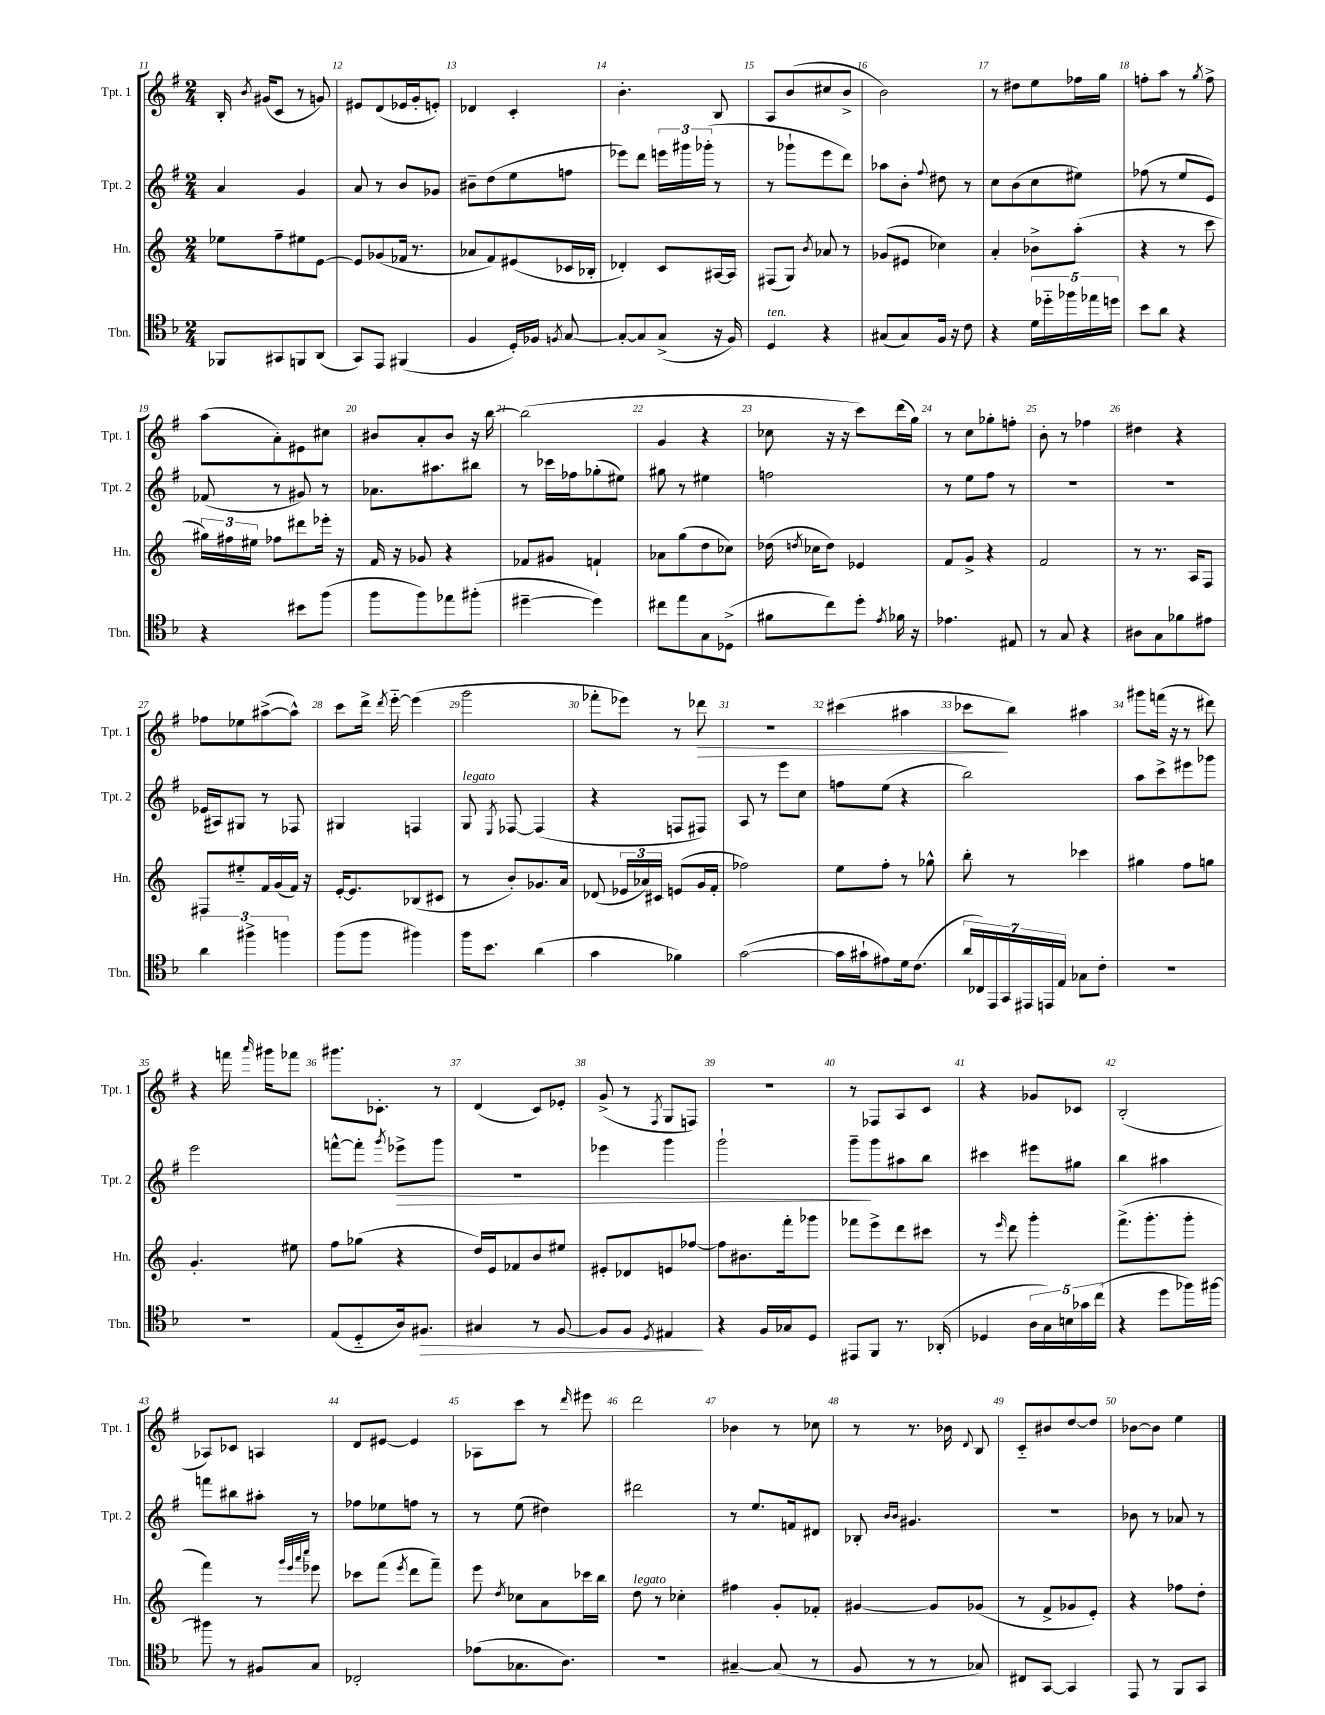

**kern	**dynam	**kern	**kern	**dynam	**kern	**dynam
*part4	*part4	*part3	*part2	*part2	*part1	*part1
*staff4	*staff4	*staff3	*staff2	*staff2	*staff1	*staff1
*I"Tbn.	*	*I"Hn.	*I"Tpt. 2	*	*I"Tpt. 1	*
*I'Tbn.	*	*I'Hn.	*I'Tpt. 2	*	*I'Tpt. 1	*
*clefC4	*	*clefG2	*clefG2	*	*clefG2	*
*k[b-]	*	*k[]	*k[f#]	*	*k[f#]	*
*M2/4	*	*M2/4	*M2/4	*	*M2/4	*
=11	=11	=11	=11	=11	=11	=11
8FF-X/L	.	8ee-X\L	4a/	.	16B'/	.
.	.	.	.	.	8qb/	.
.	.	.	.	.	(16g#X/KL	.
8GG#X/	.	8ff~\	.	.	8c/J	.
8FFn/	.	8ee#X\	4g/	.	8r	.
(8AA/J	.	[8e\J	.	.	8gn/)	.
=12	=12	=12	=12	=12	=12	=12
8GG/L)	.	8e/L]	8a/	.	8e#X/L	.
8EE/J	.	(8g-X/	8r	.	(8d/	.
(4FF#X/	.	16f-X/Jk	8b/L	.	16e-X/L	.
.	.	8.r	.	.	16g'/J	.
.	.	.	8g-X/J	.	8en'/J)	.
=13	=13	=13	=13	=13	=13	=13
4F/	.	8a-X/L	8b#X~\L	.	4d-X/	.
.	.	8f/)	(8dd\	.	.	.
16D'/LL)	.	(8e#X/	8ee\	.	4c'/	.
16F-X/JJ	.	.	.	.	.	.
8qFn/	.	.	.	.	.	.
[8G/	.	16c-X/L	8ffn\J	.	.	.
.	.	16B-X'/JJ	.	.	.	.
=14	=14	=14	=14	=14	=14	=14
8G'/L_	.	4d-X'/)	8eee-X\L)	.	4.b'\	.
8G/]	.	.	8ddd\J	.	.	.
(8G^/J	.	8c/L	24eeen\LL	.	.	.
.	.	.	24ggg#X\	.	.	.
.	.	.	(24ggg-X'\JJ	.	.	.
16r	.	[16A#X/L	8r	.	8B/	.
16F/)	.	16A#/JJ]	.	.	.	.
=15	=15	=15	=15	=15	=15	=15
!LO:TX:a:i:t=ten.	!	!	!	!	!	!
4D/	.	(8F#X/L	8r	.	8A/L	.
.	.	8G/J)	8ggg-X`\L	.	(8b/	.
.	.	8qb/	.	.	.	.
4r	.	8a-X/	8eee\	.	8cc#X/	.
.	.	8r	8ddd\J)	.	8b^/J	.
=16	=16	=16	=16	=16	=16	=16
(8G#X/L	.	(8g-X/L	8aa-X\L	.	2b\)	.
8G#/)	.	8e#X/J	8b'\J	.	.	.
.	.	.	8qqff#/	.	.	.
16F/Jk	.	4cc-X\)	8dd#X\	.	.	.
16r	.	.	.	.	.	.
8c\	.	.	8r	.	.	.
=17	=17	=17	=17	=17	=17	=17
4r	.	4a'/	8cc\L	.	8r	.
.	.	.	(8b\	.	8dd#X\L	.
20d\LL	.	8b-X^\L	8cc\	.	8ee\	.
20dd-X\	.	.	.	.	.	.
20ff-X\	.	.	.	.	.	.
.	.	(8aa'\J	8ee#X\J)	.	16ff-X\L	.
20ee-X\	.	.	.	.	.	.
.	.	.	.	.	16gg\JJ	.
20ddn\JJ	.	.	.	.	.	.
=18	=18	=18	=18	=18	=18	=18
8b-\L	.	4r	(8ff-X\	.	8ffn'\L	.
8a\J	.	.	8r	.	8aa\J	.
4r	.	8r	8ee/L	.	8r	.
.	.	.	.	.	8qgg/	.
.	.	8ccc\	8e/J)	.	8ff^\	.
!!LO:LB:g=z
=19	=19	=19	=19	=19	=19	=19
4r	.	24gg#X\LL)	(8f-X/	.	(8aa\L	.
.	.	24ff#X\	.	.	.	.
.	.	24ee#X\JJ	.	.	.	.
.	.	8ff-X\L	8r	.	8a'\)	.
8b#X\L	.	8ddd#X\	8g#X/)	.	8e#X\	.
(8ff\J	.	16eee-X'\Jk	8r	.	8cc#X\J	.
.	.	16r	.	.	.	.
=20	=20	=20	=20	=20	=20	=20
8ff\L	.	16f/	8.a-X\L	.	8b#X/L	.
.	.	16r	.	.	.	.
8ff\)	.	8g-X/	.	.	8a'/	.
.	.	.	8.aa#X\	.	.	.
8ee-X\	.	4r	.	.	8b#/J	.
(8ff#X'\J	.	.	8bb#X\J	.	16r	.
.	.	.	.	.	[16bb\	.
=21	=21	=21	=21	=21	=21	=21
[4dd#X~\	.	8f-X/L	8r	.	(2bb\]	.
.	.	8g#X/J	16ccc-X\LL	.	.	.
.	.	.	16ff-X\J	.	.	.
4dd#\])	.	4fn`/	(8gg-X'\	.	.	.
.	.	.	8ee#X\J)	.	.	.
=22	=22	=22	=22	=22	=22	=22
8cc#X\L	.	8a-X\L	8gg#X\	.	4g/	.
8ee\	.	(8gg\	8r	.	.	.
8G\	.	8dd\	4ee#X\	.	4r	.
(8D-X^\J	.	8cc-X\J)	.	.	.	.
=23	=23	=23	=23	=23	=23	=23
8f#X\L	.	(16dd-X\	2ffn\	.	8cc-X\	.
.	.	8qddn/	.	.	.	.
.	.	16cc-X\KL	.	.	.	.
8cc\)	.	8dd\J)	.	.	16r	.
.	.	.	.	.	16r	.
8dd'\J	.	4e-X/	.	.	8ccc\L)	.
8qe/	.	.	.	.	.	.
16f-X\	.	.	.	.	(16ddd\L	.
16r	.	.	.	.	16gg\JJ)	.
=24	=24	=24	=24	=24	=24	=24
4.e-X\	.	8f/L	8r	.	8r	.
.	.	8g^/J	8ee\L	.	8cc\L	.
.	.	4r	8ff#\J	.	8gg-X'\	.
8E#X/	.	.	8r	.	8ffn'\J	.
=25	=25	=25	=25	=25	=25	=25
8r	.	2f/	2r	.	8b'\	.
8G/	.	.	.	.	8r	.
4r	.	.	.	.	4ff-X\	.
=26	=26	=26	=26	=26	=26	=26
8A#X\L	.	8r	2r	.	4dd#X\	.
8G\	.	8.r	.	.	.	.
8f-X\	.	.	.	.	4r	.
.	.	16A/KL	.	.	.	.
8e#X\J	.	8F/J	.	.	.	.
!!LO:LB:g=z
=27	=27	=27	=27	=27	=27	=27
6a\	.	8F#X/L	(16e-X/LL	.	8ff-X\L	.
.	.	.	16A#X/J)	.	.	.
.	.	8ee#X/	8G#X/J	.	8ee-X\	.
6ff#X^\	.	.	.	.	.	.
.	.	16f/L	8r	.	([8aa#X^\	.
.	.	(16g/	.	.	.	.
6ffn\	.	.	.	.	.	.
.	.	16f/JJ)	8F-X/	.	8aa#^^\J])	.
.	.	16r	.	.	.	.
=28	=28	=28	=28	=28	=28	=28
(8ff\L	.	[16e'/KL	4G#X/	.	8ccc\L	.
.	.	8.e/]	.	.	.	.
8ff\J	.	.	.	.	16ddd^\Jk	.
.	.	.	.	.	8qddd/	.
.	.	.	.	.	[16eee\	.
4ff#X\)	.	(8B-X/	4Fn/	.	(4eee\]	.
.	.	8c#X/J	.	.	.	.
=29	=29	=29	=29	=29	=29	=29
!	!	!	!LO:TX:a:i:t=legato	!	!	!
16ff\KL	.	8r	8G/	.	2ggg\	.
8.b-\J	.	.	.	.	.	.
.	.	.	8qE/	.	.	.
.	.	8b'/L)	[8F-X/	.	.	.
(4a\	.	8.g-X/	(4F-/]	.	.	.
.	.	16a/Jk	.	.	.	.
=30	=30	=30	=30	=30	=30	=30
4g\	.	(8d-X/	4r	.	8fff-X'\L	.
.	.	24e-X/LL	.	.	8eee-X\J)	.
.	.	24a-X/)	.	.	.	.
.	.	24c#X/JJ	.	.	.	.
4f-X\)	.	(8en/L	8Fn/L	.	8r	.
!	!	!	!	!	!	!LO:HP:b
.	.	16g/L	8F#X/J)	.	8ddd-X\	>
.	.	16f'/JJ	.	.	.	.
=31	=31	=31	=31	=31	=31	=31
([2g\	.	2ff-X\)	8A/	.	2r	.
.	.	.	8r	.	.	.
.	.	.	8eee\L	.	.	.
.	.	.	8cc\J	.	.	.
=32	=32	=32	=32	=32	=32	=32
16g\LL]	.	8ee\L	8ffn\L	.	(4ccc#X\	.
16g#X`\J	.	.	.	.	.	.
8e#X\)	.	8ff'\J	(8ee\J	.	.	.
16d\k	.	8r	4r	.	4aa#X\	.
(8.c\J	.	.	.	.	.	.
.	.	8gg-X^^\	.	.	.	.
=33	=33	=33	=33	=33	=33	=33
28a/LL	.	8bb'\	2bb\)	.	8ccc-X\L	.
28C-X/)	.	.	.	.	.	.
28EE/	.	.	.	.	.	.
28GG/	.	.	.	.	.	.
.	.	8r	.	.	8bb\J)	]
28EE#X/	.	.	.	.	.	.
28EEn/	.	.	.	.	.	.
28E/JJ	.	.	.	.	.	.
8G-X\L	.	4ccc-X\	.	.	4aa#X\	.
8c'\J	.	.	.	.	.	.
=34	=34	=34	=34	=34	=34	=34
2r	.	4gg#X\	8aa\L	.	8ggg#X\L	.
.	.	.	8ccc^\	.	(16fffn\Jk	.
.	.	.	.	.	16r	.
.	.	8ff\L	8eee#X\	.	8r	.
.	.	8ggn\J	8ggg-X\J	.	8ddd#X\)	.
!!LO:LB:g=z
=35	=35	=35	=35	=35	=35	=35
2r	.	4.g'/	2eee\	.	4r	.
.	.	.	.	.	16fffn\	.
.	.	.	.	.	16qqaaa/	.
.	.	.	.	.	16ggg#X\KL	.
.	.	8ee#X\	.	.	8fff-X\J	.
=36	=36	=36	=36	=36	=36	=36
(8E/L	.	8ff\L	[8fffn^^\L	.	8.ggg#X\L	.
8D/	.	(8gg-X\J	8fff'\J]	.	.	.
.	.	.	.	.	8.c-X'\J	.
.	.	.	8qggg/	.	.	.
!	!	!	!	!LO:HP:b	!	!
16A/k)	.	4r	8eee-X^\L	>	.	.
!	!LO:HP:b	!	!	!	!	!
8.F#X/J	>	.	.	.	.	.
.	.	.	8ggg\J	.	8r	.
=37	=37	=37	=37	=37	=37	=37
4G#X/	.	16dd/LL)	2r	.	(4d/	.
.	.	16e/J	.	.	.	.
.	.	8f-X/	.	.	.	.
8r	.	8b/	.	.	8c/L)	.
[8F/	.	8ee#X/J	.	.	8e-X'/J	.
=38	=38	=38	=38	=38	=38	=38
8F/L]	.	8e#X'/L	4eee-X\	.	(8g^/	.
8F/J	.	8d-X/	.	.	8r	.
8qD/	.	.	.	.	8qF#/	.
4E#X/	.	8en/	4ggg\	.	8G/L	.
.	.	[8ff-X/J	.	.	8Fn/J)	.
.	]	.	.	.	.	.
=39	=39	=39	=39	=39	=39	=39
4r	.	8ff-\L]	2ggg`\	.	2r	.
.	.	8.b#X\	.	.	.	.
16F/LL	.	.	.	.	.	.
16G-X/J	.	16fff'\k	.	.	.	.
8D/J	.	8ggg-X\J	.	.	.	.
=40	=40	=40	=40	=40	=40	=40
8EE#X/L	.	8fff-X\L	8ggg~\L	.	8r	.
8FF/J	.	8eee^\	8ggg\	]	8F-X/L	.
8.r	.	8ddd\	8aa#X\	.	8A/	.
.	.	8ccc#X\J	8bb\J	.	8c/J	.
(16AA-X'/	.	.	.	.	.	.
=41	=41	=41	=41	=41	=41	=41
4D-X/	.	8r	4ccc#X\	.	4r	.
.	.	16qqeee/	.	.	.	.
.	.	8ddd\	.	.	.	.
20A\LL	.	4ggg'\	8eee#X\L	.	8g-X/L	.
20G\)	.	.	.	.	.	.
20Bn\	.	.	.	.	.	.
.	.	.	8gg#X\J	.	8c-X/J	.
20g-X\	.	.	.	.	.	.
(20cc\JJ	.	.	.	.	.	.
=42	=42	=42	=42	=42	=42	=42
4r	.	(8.fff^\L	4bb\	.	(2B'/	.
.	.	8.ggg'\	.	.	.	.
8dd\L	.	.	4aa#X\	.	.	.
16ff-X\L)	.	8ggg'\J	.	.	.	.
[16ff#X\JJ	.	.	.	.	.	.
!!LO:LB:g=z
=43	=43	=43	=43	=43	=43	=43
8ff#X\]	.	4fff\)	8fffn\L	.	8A-X/L)	.
8r	.	.	8bb#X\	.	8c-X/J	.
8F#X/L	.	8r	8aa#X'\J	.	4An/	.
.	.	32qqggg/LLL	.	.	.	.
.	.	32qqeee/	.	.	.	.
.	.	32qqaaa/	.	.	.	.
.	.	32qqcccc/JJJ	.	.	.	.
8G/J	.	8eee-X\	8r	.	.	.
=44	=44	=44	=44	=44	=44	=44
2C-X'/	.	8ccc-X\L	8ff-X\L	.	8d/L	.
.	.	(8fff\J	8ee-X\	.	[8e#X/J	.
.	.	8qeee/	.	.	.	.
.	.	8ddd\L	8ffn\J	.	4e#/]	.
.	.	8fff~\J)	8r	.	.	.
=45	=45	=45	=45	=45	=45	=45
(8e-X\L	.	8eee\	8r	.	8A-X\L	.
.	.	8qdd/	.	.	.	.
8.G-X\	.	8cc-X\L	(8ee\	.	8ccc\J	.
.	.	8a\	4dd#X\)	.	8r	.
8.A\J)	.	.	.	.	.	.
.	.	.	.	.	16qqddd/	.
.	.	16ccc-X\L	.	.	8eee#X\	.
.	.	16bb\JJ	.	.	.	.
=46	=46	=46	=46	=46	=46	=46
!	!	!LO:TX:a:i:t=legato	!	!	!	!
2r	.	8dd\	2ddd#X\	.	2ddd\	.
.	.	8r	.	.	.	.
.	.	4cc-X'\	.	.	.	.
=47	=47	=47	=47	=47	=47	=47
[4G#X~/	.	4ff#X\	8r	.	4b-X\	.
.	.	.	8.ee/L	.	.	.
(8G#/]	.	8g'/L	.	.	8r	.
.	.	.	16fn/k	.	.	.
8r	.	8f-X'/J	8d#X/J	.	8cc-X\	.
=48	=48	=48	=48	=48	=48	=48
8F/	.	[4g#X/	8B-X'/	.	8r	.
.	.	.	16qqb/LL	.	.	.
.	.	.	16qqb/JJ	.	.	.
8r	.	.	4.g#X/	.	8.r	.
8r	.	8g#/L]	.	.	.	.
.	.	.	.	.	16b-X\	.
.	.	.	.	.	8qqd/	.
8G-X/)	.	(8g-X/J	.	.	8B/	.
=49	=49	=49	=49	=49	=49	=49
8C#X/L	.	8r	2r	.	8c/L	.
[8GG/J	.	8f^/L	.	.	8b#X/	.
4GG/]	.	8g-X/	.	.	[8dd/	.
.	.	8e'/J)	.	.	8dd/J]	.
=50	=50	=50	=50	=50	=50	=50
8EE/	.	4r	8b-X\	.	[8b-X\L	.
8r	.	.	8r	.	8b-\J]	.
8FF/L	.	8ff-X\L	8a-X/	.	4ee\	.
8GG/J	.	8dd'\J	8r	.	.	.
==	==	==	==	==	==	==
*-	*-	*-	*-	*-	*-	*-
